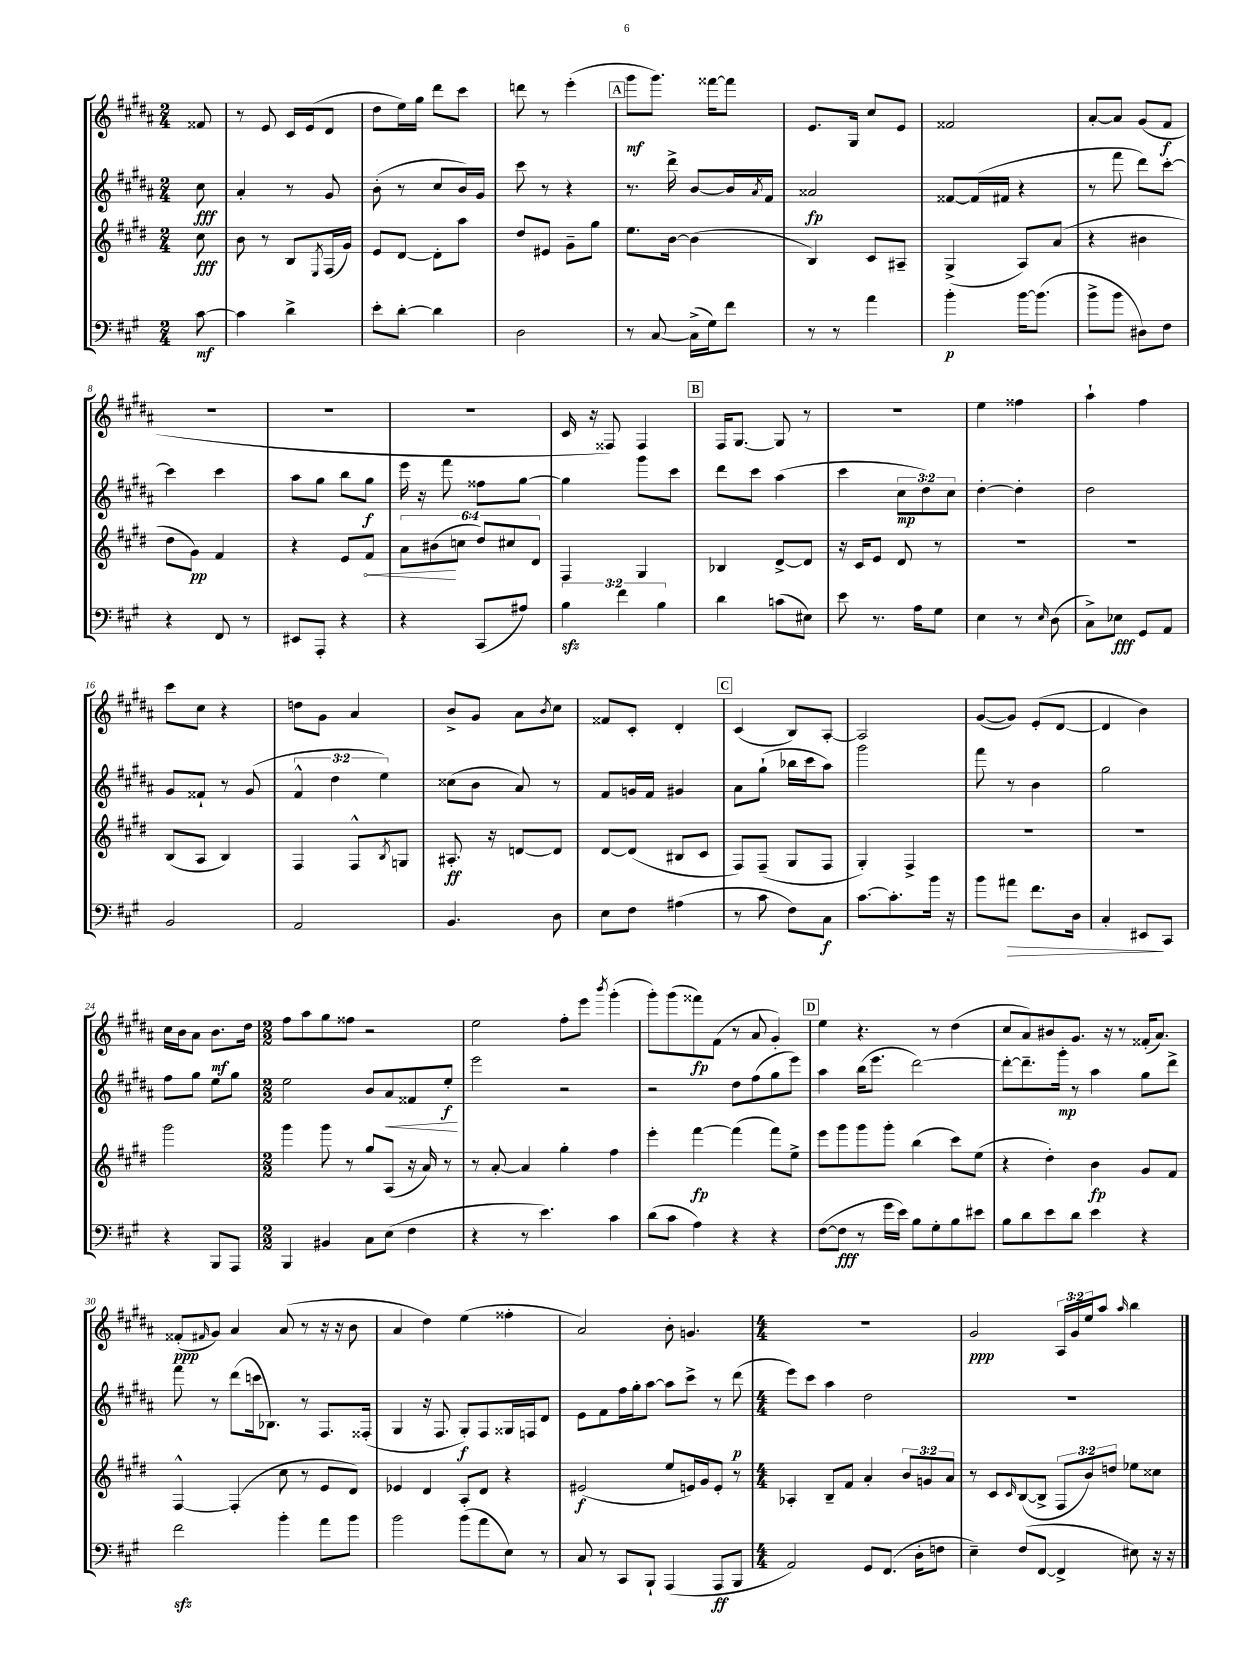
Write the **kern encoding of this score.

**kern	**kern	**kern	**kern
*staff4	*staff3	*staff2	*staff1
*clefF4	*clefG2	*clefG2	*clefG2
*k[f#c#g#]	*k[f#c#g#d#]	*k[f#c#g#d#a#]	*k[f#c#g#d#a#]
*M2/4	*M2/4	*M2/4	*M2/4
[8c#\	8cc#\	8cc#\	8f##/
=	=	=	=
4c#\]	8b\	4a#'/	8r
.	8r	.	8e/
4d^\	8B/L	8r	16c#/LL
.	.	.	(16e/J
.	8qE/	.	.
.	(16F#/L	8g#/	8d#/J
.	16g#/JJ)	.	.
=	=	=	=
8e'\L	8e/L	(8b'\	8dd#\L
[8d'\J	[8d#/J	8r	16ee\L)
.	.	.	16gg#\JJ
4d\]	8d#'\]L	8cc#/L	8ddd#\L
.	8aa\J	16b/L)	8ccc#\J
.	.	16g#/JJ	.
=	=	=	=
2D\	8dd#/L	8ccc#\	8ddd\
.	8e#/J	8r	8r
.	8g#~\L	4r	(4eee'\
.	8gg#\J	.	.
=	=	=	=
8r	8.ee\L	8.r	8ggg#\L
[8C#/	.	.	8.ggg#\J)
.	[16b\Jk	16ddd#^\	.
(16C#^\]LL	(4b\]	[8b/L	.
16G#\J)	.	.	[16fff##\LK
8f#\J	.	16b/]L	8fff##\]J
.	.	8qa#/	.
.	.	16f#/JJ	.
=	=	=	=
8r	4B/)	2a##/	8.e/L
8r	.	.	.
.	.	.	16G#/Jk
4a\	8c#/L	.	8cc#/L
.	8A#~/J	.	8e/J
=	=	=	=
4b'\	(4G#^/	[8f##/L	2f##/
.	.	(16f##/]L	.
.	.	16f#/JJ	.
[16b\LK	8A/L)	4r	.
(8.b\]J	.	.	.
.	(8a/J	.	.
=	=	=	=
8b^\L	4r	8r	[8a#'/L
8b\J	.	8fff#\	8a#/]J
8D#\L)	4b#\	8ddd#\L)	(8g#/L
8F#\J	.	[8ccc#'\J	8f#/J
=	=	=	=
4r	8dd#\L	4ccc#\]	2r
.	8g#\J)	.	.
8FF#/	4f#/	4ccc#\	.
8r	.	.	.
=	=	=	=
8EE#/L	4r	8aa#\L	2r
8AAA'/J	.	8gg#\J	.
4r	8e/L	8bb\L	.
.	8f#/J	8gg#\J	.
=	=	=	=
4r	12a\L	16eee\	2r
.	.	16r	.
.	(12b#\	.	.
.	.	8fff#\	.
.	12cc\J	.	.
(8CC#/L	12dd#/L)	8ff##\L	.
.	12cc#/	.	.
8A#/J)	.	[8gg#\J	.
.	12d#/J	.	.
=	=	=	=
6B\	4F#/	4gg#\]	16c#/
.	.	.	16r
.	.	.	8F##/)
6f#\	.	.	.
.	4G#/	8ggg#\L	4F##/
6B\	.	.	.
.	.	8ccc#\J	.
=	=	=	=
4d\	4B-/	8ddd#\L	16F#/LK
.	.	.	[8.G#/J
.	.	8ccc#\J	.
(8c\L	[8d#^/L	(4aa#\	8G#/]
8E#\J)	8d#/]J	.	8r
=	=	=	=
8e\	16r	4ccc#\	2r
.	16c#/LK	.	.
8.r	8e/J	.	.
.	8d#/	12cc#\L	.
16A\LK	.	.	.
.	.	12dd#\)	.
8G#\J	8r	.	.
.	.	12cc#\J	.
=	=	=	=
4E\	2r	[4dd#'\	4ee\
8r	.	4dd#'\]	4ff##\
16qqE/	.	.	.
(8D\	.	.	.
=	=	=	=
8C#^\L)	2r	2dd#\	4aa#`\
8E-\J	.	.	.
8GG#/L	.	.	4ff#\
8AA/J	.	.	.
=	=	=	=
2BB/	(8B/L	8g#/L	8ccc#\L
.	8A/J	8f##`/J	8cc#\J
.	4B/)	8r	4r
.	.	(8g#/	.
=	=	=	=
2AA/	4F#/	6f#^^/	8dd\L
.	.	.	8g#\J
.	.	6dd#\	.
.	8F#^^/L	.	4a#/
.	.	6ee\)	.
.	8qB/	.	.
.	8G/J	.	.
=	=	=	=
4.BB/	8.A#'/	(8cc##\L	8b^/L
.	.	8b\J	8g#/J
.	16r	.	.
.	[8d/L	8a#/)	8a#\L
.	.	.	8qb/
8D\	8d/]J	8r	8cc#\J
=	=	=	=
8E\L	[8d#/L	8f#/L	8f##/L
8F#\J	(8d#/]J	16g/L	8c#'/J
.	.	16f#/JJ	.
(4A#\	8B#/L	4g#/	4d#'/
.	8c#/J	.	.
=	=	=	=
8r	8F#/L)	8a#\L	(4c#/
8c#\	(8F#~/J	(8gg#`\J	.
8F#\L)	8G#/L	16bb-\LL	8B/L)
.	.	16ccc#\J	.
8C#\J	8F#/J	8aa#\J)	[8A#'/J
=	=	=	=
[8.c#\L	4G#'/)	2ggg#\	2A#/]
8.c#'\]	.	.	.
.	4F#^/	.	.
16b\Jk	.	.	.
16r	.	.	.
=	=	=	=
8b\L	2r	8fff#\	([8g#/L
8a#\J	.	8r	8g#/]J)
8.f#\L	.	4b\	(8e'/L
.	.	.	[8d#/J
16D\Jk	.	.	.
=	=	=	=
4C#'/	2r	2gg#\	4d#/]
8EE#/L	.	.	4b\)
8CC#/J	.	.	.
=	=	=	=
4r	2ggg#\	8ff#\L	16cc#\LL
.	.	.	16b\J
.	.	8gg#\J	8a#\J
8BBB/L	.	8ee\L	8.b\L
8AAA/J	.	8gg#\J	.
.	.	.	16dd#\Jk
=	=	=	=
*M2/2	*M2/2	*M2/2	*M2/2
4BBB/	4ggg#\	2ee\	8ff#\L
.	.	.	8aa#\
4BB#/	8ggg#\	.	8gg#\
.	8r	.	8ff##\J
8C#\L	8gg#/L	8b/L	2r
(8E\J	(8A/J	8a#/	.
4F#\	16r	8f##/	.
.	16a/)	.	.
.	8r	8ee'/J	.
=	=	=	=
4r	8r	2eee\	2ee\
.	[8a'/	.	.
8r	4a/]	.	.
4.e\)	.	.	.
.	4gg#'\	2r	8ff#'\L
.	.	.	8eee\J
.	.	.	8qbbb/
4c#\	4ff#\	.	(4ggg#'\
=	=	=	=
(8d\L	4eee'\	2r	8ggg#'\L)
8c#\J	.	.	(8ggg#\
4A\)	[4fff#\	.	8fff##\)
.	.	.	(8f#\J
4r	(4fff#\]	8dd#\L	8r
.	.	(8ff#\	8a#/
4r	8fff#\L)	8gg#\	4g#'/)
.	8ee^\J	8eee\J)	.
=	=	=	=
([8F#\L	8eee\L	4aa#\	4ee\
8F#\]J	8ggg#\	.	.
8r	8ggg#\	(16bb\LK	4.r
.	.	8.eee\J	.
16g#\LL	8ggg#'\J	.	.
16e\JJ)	.	.	.
8B\L	(4bb\	[2ddd#\)	.
8G#'\	.	.	8r
8B\	8ccc#\L)	.	(4dd#\
8e#\J	(8ee\J	.	.
=	=	=	=
8B\L	4r	8ddd#'\_L	8cc#/L
8d\	.	8.ddd#~\]	8a#/)
8e\	4dd#'\)	.	8b#/
.	.	16ggg#'\Jk	.
8d\J	.	8r	8.g#/J
4e\	4b\	4aa#\	.
.	.	.	16r
.	.	.	8r
4r	8g#/L	8gg#\L	(16f##'/LK
.	.	.	8.a#/J)
.	8f#/J	8ddd#^\J	.
=	=	=	=
2f#\	[4F#^^/	8fff#\	(8f##'/L
.	.	.	16qqf#/
.	.	8r	8g#/J)
.	(4F#'/]	(8ddd#\L	4a#/
.	.	16ccc\k	.
.	.	8.B-\J)	.
4b'\	8cc#\	.	(8a#/
.	8r	8r	8r
8a\L	8e/L	8.F#/L	16r
.	.	.	16r
8b\J	8d#/J)	.	8b\
.	.	(16F##'/Jk	.
=	=	=	=
2b\	4e-/	4G#/	4a#/
.	4d#/	16r	4dd#\)
.	.	8.F#/	.
(8b\L	8A'/L	8G#'/L)	(4ee\
8a\	8d#/J	8F#/	.
8E\J)	4r	16G##/L	4ff##'\
.	.	16F/J	.
8r	.	8d#/J	.
=	=	=	=
8C#/	(2e#/	8e\L	2a#/)
8r	.	8f#\	.
8CC#/L	.	16ff#\L	.
.	.	16gg#'\J	.
8BBB`/J	.	[8aa#\J	.
(4AAA/	8ee/L	8aa#\]L	8b'\
.	16e/L)	8ccc#^\J	4.g/
.	16g#/J	.	.
8AAA/L	8e'/J	8r	.
8BBB/J	8r	(8ddd#\	.
=	=	=	=
*M4/4	*M4/4	*M4/4	*M4/4
2AA/)	4A-'/	8eee\L)	1r
.	.	8ccc#\J	.
.	8B~/L	4aa#\	.
.	8f#/J	.	.
8GG#/L	4a'/	2dd#\	.
(8.FF#/J	.	.	.
.	12b/L	.	.
16D'\LK	.	.	.
.	12g/	.	.
8F\J	.	.	.
.	12a/J	.	.
=	=	=	=
4E~\)	8r	1r	2g#/
.	8c#/L	.	.
.	16qqc#/	.	.
(8F#/L	([8B/	.	.
[8FF#/J	8B^/]J	.	.
4FF#^/]	12F#/L	.	24A#/LL
.	.	.	24g#/
.	12b/)	.	24ee/J
.	.	.	8aa#/J
.	12dd/J	.	.
.	.	.	16qqaa#/
8E#\)	8ee-\L	.	4bb\
16r	8cc##\J	.	.
16r	.	.	.
==	==	==	==
*-	*-	*-	*-
